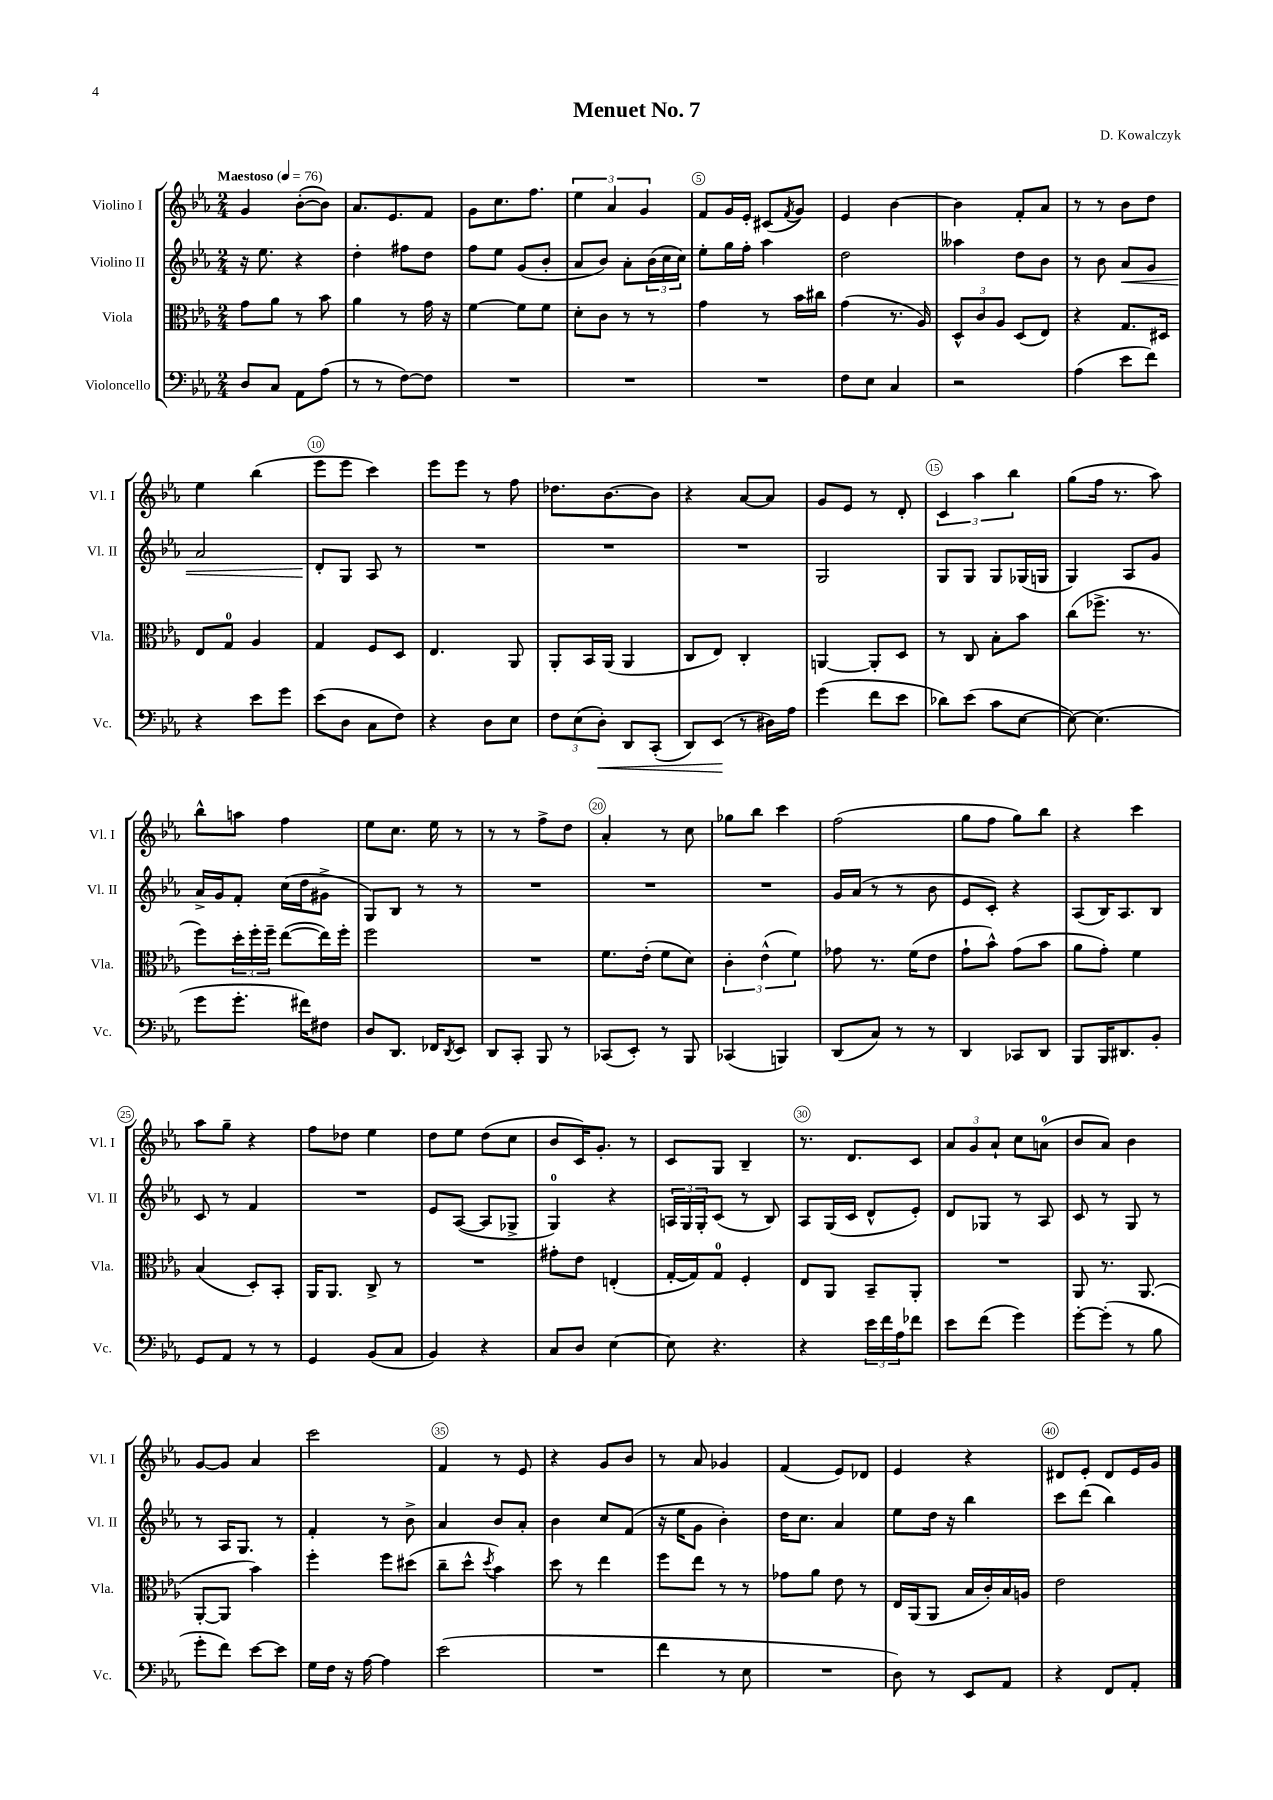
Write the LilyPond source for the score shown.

\header { title = "Menuet No. 7" composer = "D. Kowalczyk" }
<<
\new StaffGroup <<
\new Staff = "s0" \with { instrumentName = "Violino I" shortInstrumentName = "Vl. I" } {
    \clef treble \key ees \major \numericTimeSignature \time 2/4 \tempo "Maestoso" 4 = 76
    g'4 bes'8~-.( bes'8) |
    aes'8. ees'8. f'8 |
    g'8 c''8. f''8. |
    \tuplet 3/2 { ees''4 aes'4 g'4 } |
    f'8 g'16 ees'16-. cis'8( \acciaccatura { f'8 } g'8) |
    ees'4 bes'4~ |
    bes'4 f'8-. aes'8 |
    r8 r8 bes'8 d''8 |
    ees''4 bes''4( |
    ees'''8 ees'''8 c'''4) |
    ees'''8 ees'''8 r8 f''8 |
    des''8. bes'8.~ bes'8 |
    r4 aes'8~ aes'8 |
    g'8 ees'8 r8 d'8-. |
    \tuplet 3/2 { c'4 aes''4 bes''4 } |
    g''8( f''16 r8. aes''8) |
    bes''8-^ a''8 f''4 |
    ees''8 c''8. ees''16 r8 |
    r8 r8 f''8-> d''8 |
    aes'4-. r8 c''8 |
    ges''8 bes''8 c'''4 |
    f''2( |
    g''8 f''8 g''8) bes''8 |
    r4 c'''4 |
    aes''8 g''8-- r4 |
    f''8 des''8 ees''4 |
    d''8 ees''8 d''8( c''8 |
    bes'8 c'16) g'8.-. r8 |
    c'8 g8 bes4-- |
    r8. d'8. c'8 |
    \tuplet 3/2 { aes'8 g'8 aes'8-! } c''8 a'8-0( |
    bes'8 aes'8) bes'4 |
    g'8~ g'8 aes'4 |
    c'''2 |
    f'4 r8 ees'8 |
    r4 g'8 bes'8 |
    r8 aes'8 ges'4 |
    f'4( ees'8) des'8 |
    ees'4 r4 |
    dis'8 ees'8-. dis'8 ees'16 g'16 \bar "|." |
}
\new Staff = "s1" \with { instrumentName = "Violino II" shortInstrumentName = "Vl. II" } {
    \clef treble \key ees \major \numericTimeSignature \time 2/4
    r16 ees''8. r4 |
    d''4-. fis''8 d''8 |
    f''8 ees''8 g'8( bes'8-. |
    aes'8 bes'8) aes'8-. \tuplet 3/2 { bes'16( c''16 c''16) } |
    ees''8-. g''16 f''16-. aes''4 |
    d''2 |
    aeses''4 d''8 bes'8 |
    r8 bes'8 aes'8\< g'8 |
    aes'2 |
    d'8-.\! g8 aes8 r8 |
    R2 |
    R2 |
    R2 |
    g2 |
    g8 g8 g8 ges16( g16 |
    g4) aes8 g'8 |
    aes'16-> g'16 f'8-. c''16( d''16 gis'8-> |
    g8) bes8 r8 r8 |
    R2 |
    R2 |
    R2 |
    g'16 aes'16( r8 r8 bes'8 |
    ees'8 c'8-.) r4 |
    aes8( bes16) aes8. bes8 |
    c'8 r8 f'4 |
    R2 |
    ees'8 aes8~( aes8 ges8-> |
    g4-0) r4 |
    \tuplet 3/2 { a16 g16 g16-. } c'8( r8 bes8) |
    aes8 g16( c'16 d'8-^ ees'8-.) |
    d'8 ges8 r8 aes8 |
    c'8 r8 g8 r8 |
    r8 aes16 g8. r8 |
    f'4-. r8 bes'8-> |
    aes'4 bes'8 aes'8-. |
    bes'4 c''8 f'8( |
    r16 ees''16 g'8 bes'4-.) |
    d''16 c''8. aes'4 |
    ees''8 d''16 r16 bes''4 |
    c'''8 d'''8( bes''4) \bar "|." |
}
\new Staff = "s2" \with { instrumentName = "Viola" shortInstrumentName = "Vla." } {
    \clef alto \key ees \major \numericTimeSignature \time 2/4
    g'8 aes'8 r8 bes'8 |
    aes'4 r8 g'16 r16 |
    f'4~ f'8 f'8 |
    d'8-. c'8 r8 r8 |
    g'4 r8 bes'16 cis''16 |
    g'4( r8. aes16) |
    \tuplet 3/2 { d8-^ c'8 aes8 } d8( ees8) |
    r4 g8. dis16 |
    ees8 g8-0 aes4 |
    g4 f8 d8 |
    ees4. aes,8 |
    aes,8-. bes,16 aes,16( aes,4 |
    c8 ees8) c4-. |
    a,4~ a,8-. d8 |
    r8 c8 bes8-. bes'8 |
    c''8( fes''8.-> r8. |
    f''8) \tuplet 3/2 { d''16-. f''16-. f''16-- } ees''8~( ees''16) f''16-. |
    f''2 |
    R2 |
    f'8. ees'16-.( f'8 d'8) |
    \tuplet 3/2 { c'4-. ees'4-^( f'4) } |
    ges'8 r8. f'16( ees'8 |
    g'8-! bes'8-^) g'8( bes'8 |
    aes'8 g'8-.) f'4 |
    bes4( d8-.) bes,8-. |
    aes,16 aes,8. c8-> r8 |
    R2 |
    gis'8-. ees'8 e4-.( |
    g16~-. g16) g8-0 f4-. |
    ees8 aes,8 bes,8-- aes,8-. |
    R2 |
    aes,8 r8. aes,8.( |
    aes,8~-. aes,8 bes'4) |
    f''4-. f''8 dis''8( |
    c''8-- d''8-^ \acciaccatura { d''8 } bes'4) |
    d''8 r8 ees''4 |
    f''8 ees''8 r8 r8 |
    ges'8 aes'8 ees'8 r8 |
    ees16 aes,16( aes,8 bes16 c'16-.) bes16 a16 |
    ees'2 \bar "|." |
}
\new Staff = "s3" \with { instrumentName = "Violoncello" shortInstrumentName = "Vc." } {
    \clef bass \key ees \major \numericTimeSignature \time 2/4
    d8 c8 aes,8 aes8( |
    r8 r8 f8~) f8 |
    R2 |
    R2 |
    R2 |
    f8 ees8 c4 |
    r2 |
    aes4( ees'8 f'8) |
    r4 ees'8 g'8 |
    ees'8( d8 c8 f8) |
    r4 d8 ees8 |
    \tuplet 3/2 { f8 ees8( d8-.\<) } d,8 c,8-.( |
    d,8) ees,8\!( r8 dis16) aes16 |
    g'4( f'8 ees'8 |
    des'8) ees'8( c'8 ees8~ |
    ees8~) ees4.( |
    g'8 g'8.-. fis'16) fis8 |
    d8 d,8. fes,16 \acciaccatura { d,8 } ees,8 |
    d,8 c,8-. bes,,8 r8 |
    ces,8( ees,8-.) r8 bes,,8 |
    ces,4( b,,4) |
    d,8( c8) r8 r8 |
    d,4 ces,8 d,8 |
    bes,,8 bes,,16 dis,8. bes,8-. |
    g,8 aes,8 r8 r8 |
    g,4 bes,8( c8 |
    bes,4) r4 |
    c8 d8 ees4~ |
    ees8 r4. |
    r4 \tuplet 3/2 { ees'16 f'16 aes16 } fes'8 |
    ees'8 f'8( g'4) |
    g'8~-. g'8-.( r8 bes8 |
    g'8-. f'8) ees'8~ ees'8 |
    g16 f16 r16 aes16~ aes4 |
    ees'2( |
    R2 |
    f'4 r8 ees8 |
    R2 |
    d8) r8 ees,8 aes,8 |
    r4 f,8 aes,8-. \bar "|." |
}
>>
>>
\layout { \context { \Score \override BarNumber.break-visibility = ##(#f #t #t) barNumberVisibility = #(every-nth-bar-number-visible 5) \override BarNumber.stencil = #(make-stencil-circler 0.1 0.3 ly:text-interface::print) } }
